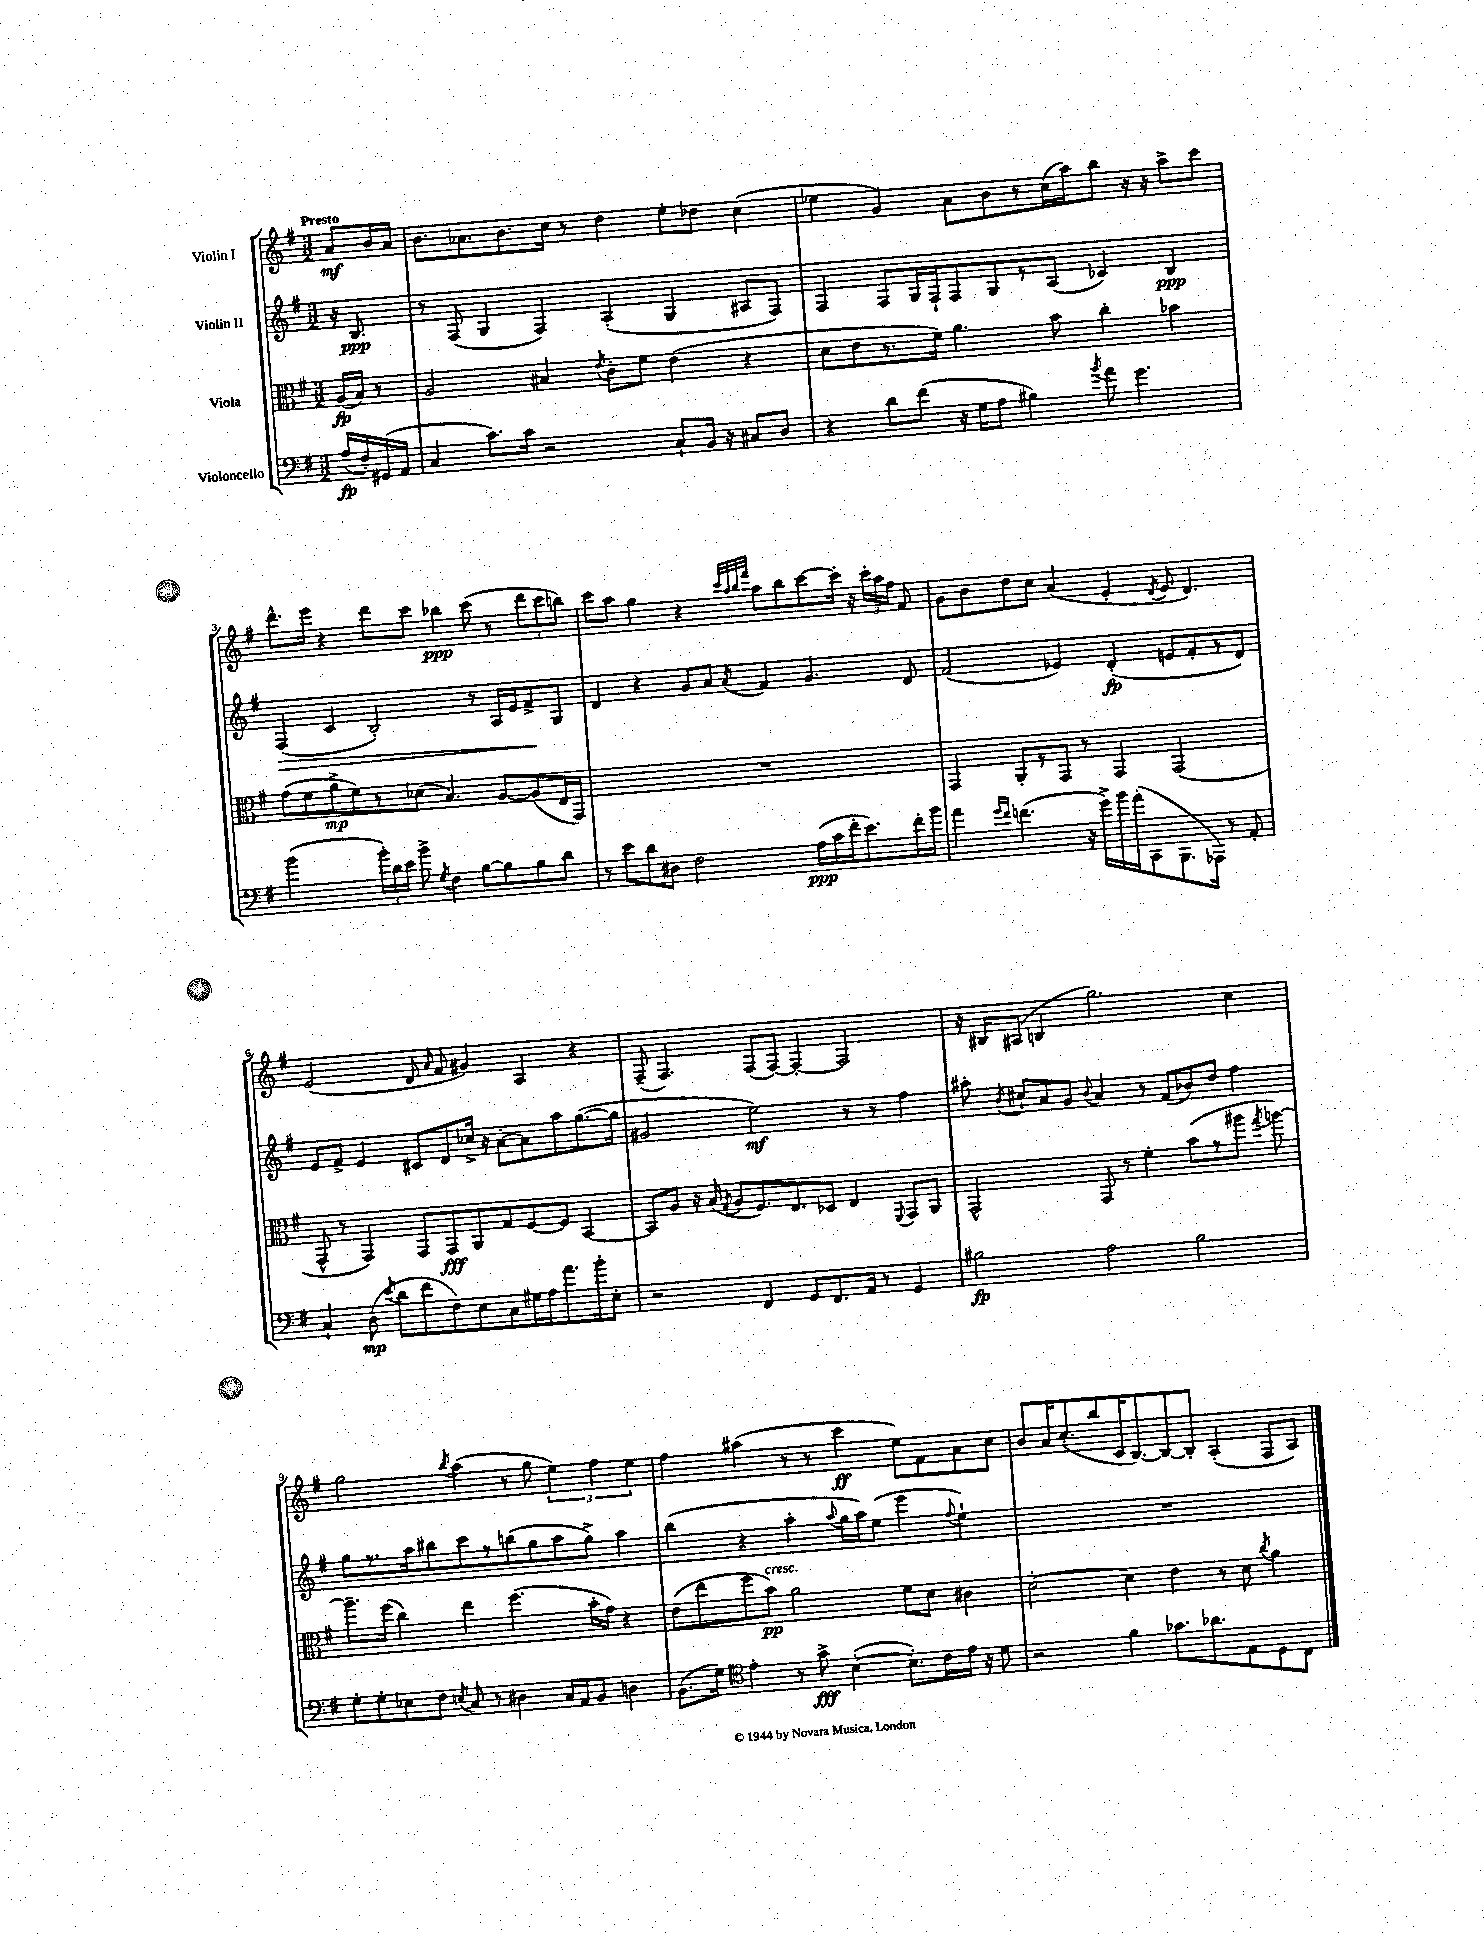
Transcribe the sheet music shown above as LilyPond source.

<<
\new StaffGroup <<
\new Staff = "s0" \with { instrumentName = "Violin I" } {
    \clef treble \key g \major \numericTimeSignature \time 3/2 \partial 4 \tempo "Presto"
    \autoBeamOff a'8[\mf b'16 a'16] |
    b'8.[ aes'8. b'8. c''16] r8 d''4 e''8[-. des''8] c''4( |
    ees''4 g'4) a'8[ b'8 r8 c''16( a''16) b''8] r16 r16 a''8[-> c'''8] |
    d'''8.[-^ e'''16] r4 d'''8[ c'''8] bes''4\ppp c'''8( r8 \tuplet 3/2 { d'''8[ c'''8 b''8]) } |
    c'''8[ a''8] g''4 r4 \grace { c'''32[ a''32 b''32 fis'''32] } a''8[ b''8 c'''8~ c'''16]-. r16 \tuplet 3/2 { c'''16[-. a''16 fis''16] } fis'8 |
    g'8[ b'8 d''8 c''8] a'4( e'4-. \acciaccatura { d'8 } e'8 d'4.) |
    e'2( d'8 \grace { a'16 } fis'8 gis'4) a4 r4 |
    fis8--( fis4.) fis8[( fis8]~) fis4~-. fis2 |
    r16 bis16[ ais8]( b4 g''2.) c''4 |
    g''2 \acciaccatura { b''8 } a''4( r8 g''8 \tuplet 3/2 { e''4) fis''4 e''4 } |
    fis''4 ais''4( r8 r8 c'''4\ff e''8[) fis'8 a'8 c''8] |
    b'8[ a'16 c''8.-.( b''8 c'16 b8.~) b8~ b8]-. a4-.( fis8[ a8]) \bar "|." |
}
\new Staff = "s1" \with { instrumentName = "Violin II" } {
    \clef treble \key g \major \numericTimeSignature \time 3/2 \partial 4
    \autoBeamOff r16 b8.\ppp |
    r8 fis8( g4 fis4) a4-.( g4 ais8[ fis8]) |
    fis4 fis8[ g16 fis16-! fis8 g8 r8 a8]( ces'4) b4\ppp |
    fis4\>( c'4 b2-.) r8 a16[ e'16 fis'8->\! g8] |
    d'4 r4 g'8[ a'8] \acciaccatura { a'8 } fis'4 g'4. d'8 |
    fis'2( ees'4) d'4-.\fp( e'8[ fis'8-. r8 d'8]) |
    e'8[ fis'8]-> e'4 cis'8[ d'8 ces''16]-> r16 a'8[~-. a'8 a''8 g''8.~( g''16] |
    gis'2 e''2\mf) r8 r8 fis''4 |
    ais''8-. \acciaccatura { b'8 } cis''8[-! a'8 g'8] \appoggiatura { b'8 } a'4 r8 fis'8[( bes'8) d''8] fis''4 |
    g''8[ r8. a''16 bis''8 c'''8 r8 b''8( g''8 a''8 g''8]->) a''4 |
    b''4( r4 a''4-. \appoggiatura { a''8 } g''16[ a''16) e''8]( e'''4 \appoggiatura { fis''8 } e''4-!) |
    R1. \bar "|." |
}
\new Staff = "s2" \with { instrumentName = "Viola" } {
    \clef alto \key g \major \numericTimeSignature \time 3/2 \partial 4
    \autoBeamOff a16[\fp( b16]) r8 |
    a2 bis4 \acciaccatura { e'8 } c'8[-. fis'8] e'4( r4 |
    d'8[ e'8 r8. fis'16]) a'4. b'8 c''4-. bes'4 |
    g'8[( fis'8 a'8->\mp fis'8) r8 des'8]( b4.) a8[~ a8( e16 g,16]) |
    R1. |
    g,4 a,8[-. r8 g,8] r8 g,4 g,2( |
    g,8-^ r8 g,4) g,8[ g,8\fff a,8 g8 fis8~ fis8] b,4~ |
    b,8[ a8] r16 b16( \acciaccatura { g8 } a8[ fis8.) e8. des8] e4 \appoggiatura { fis,8 } g,8[ a,8] |
    g,2-^ g,8 r8 fis'4-. b'8[( r8 ais''8] \acciaccatura { g''8 } a''8~) |
    a''8.[-- fis''16]( c''4) e''4 fis''4.( b'16[-. g'16]) r4 |
    e'8[( e''8 fis''8 b'8]\pp^\markup { \italic "cresc." }) a'2 fis'8[ d'8] cis'4 |
    d'2~-. d'4 e'4 r8 d'8 \acciaccatura { c''8 } a'4 \bar "|." |
}
\new Staff = "s3" \with { instrumentName = "Violoncello" } {
    \clef bass \key g \major \numericTimeSignature \time 3/2 \partial 4
    \autoBeamOff a16[\fp( fis16-.) gis,16( a,16] |
    c4 c'8.[) c'16] r2 c8[-! b,16] r16 cis8[ d8] |
    r4 d'8[ fis'8]( r16 g16[ a8] bis4) \acciaccatura { b'8 } a'8 g'4. |
    b'2( \tuplet 3/2 { b'16[-.) d'16 e'16] } b'8-> \acciaccatura { g8 } fis4 b8[~ b8 b8 d'8] |
    r8 e'8[ d'8 dis8] fis2 a16[\ppp( c'16 fis'16-. e'8.) fis'16-. b'16] |
    a'4 \grace { g'16[ fis'16] } f'4.( r16 g'16[->) b'16 a'16-.( c,8 b,,8. aes,,16]) r8 a,8-. |
    c4-! d8\mp( \acciaccatura { e'8 } d'8[ fis'8 fis8) e8 c8 gis16 a16 a'8. b'16-. e8]-. |
    r2 fis,4 g,8[ fis,8. a,16] r8 g,4 |
    bis2\fp a2 bis2 |
    g8[-. g8-. ees8 fis8] \acciaccatura { e8 } c8 r8 dis4 c16[ a,16 b,8] d4 |
    b,8.[( g16]) \clef tenor e'4-. r8 g'8->\fff b4~-.( b8.[-.) c'16 e'16] r16 d'8 |
    r2 fis'4 ges'8.[ aes'8. e8 d8 c8] \bar "|." |
}
>>
>>
